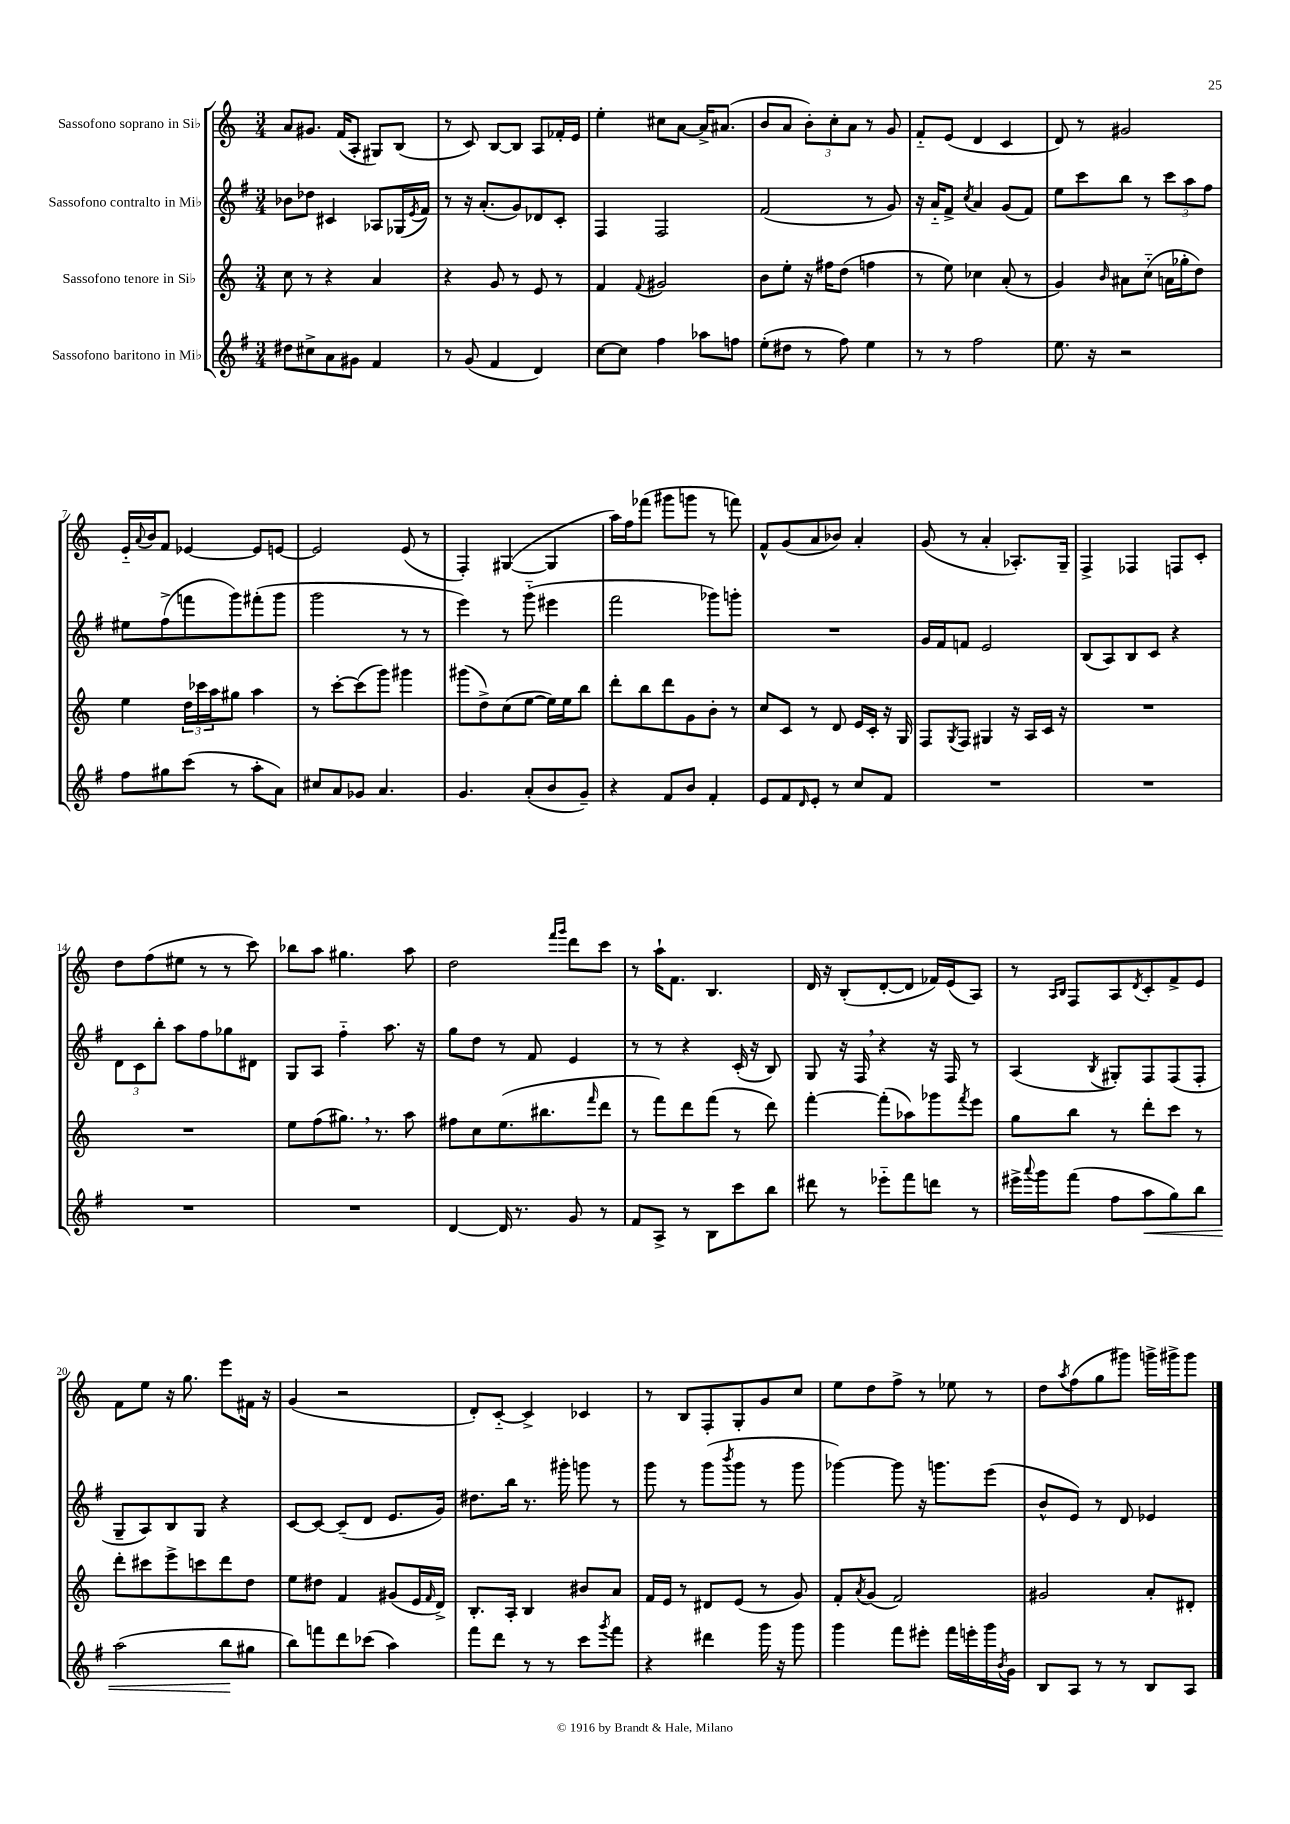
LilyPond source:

<<
\new StaffGroup <<
\new Staff = "s0" \with { instrumentName = "Sassofono soprano in Sib" } {
    \clef treble \key c \major \numericTimeSignature \time 3/4
    a'8 gis'8. f'16( a8-. gis8) b8( |
    r8 c'8) b8~ b8 a8 fes'16-. e'16 |
    e''4-. cis''8 a'8~ a'16-> ais'8.( |
    b'8 a'8 \tuplet 3/2 { b'8-.) c''8-. a'8 } r8 g'8 |
    f'8-_ e'8( d'4 c'4 |
    d'8) r8 gis'2 |
    e'16-_ \appoggiatura { a'8 } b'16 f'8 ees'4~ ees'8 e'8~ |
    e'2 e'8( r8 |
    f4-.) gis4~( gis4 |
    a''16) f''16 fes'''8( gis'''8 g'''8 r8 f'''8) |
    f'8-^ g'8( a'8 bes'8) a'4-. |
    g'8( r8 a'4-. aes8.-.) g16-- |
    f4-> fes4 f8 c'8-. |
    d''8 f''8( eis''8 r8 r8 c'''8) |
    bes''8 a''8 gis''4. a''8 |
    d''2 \grace { f'''16 g'''16 } d'''8 c'''8 |
    r8 a''16-! f'8. b4. |
    d'16 r16 b8-.( d'8~-. d'8 fes'16) e'16( a8) |
    r8 \grace { a16 b16 } f8 a8 \acciaccatura { d'8 } c'8-. f'8-> e'8 |
    f'8 e''8 r16 g''8. e'''8 fis'16 r16 |
    g'4( r2 |
    d'8-.) c'8~-_ c'4-> ces'4 |
    r8 b8 f8-. g8-. g'8 c''8 |
    e''8 d''8 f''8-> r8 ees''8 r8 |
    d''8 \acciaccatura { a''8 } f''8( g''8 gis'''8) g'''16-> gis'''16-> gis'''8 \bar "|." |
}
\new Staff = "s1" \with { instrumentName = "Sassofono contralto in Mib" } {
    \clef treble \key g \major \numericTimeSignature \time 3/4
    bes'8 des''8 cis'4 aes8 ges16( \acciaccatura { e'8 } fis'16) |
    r8 r16 a'8.-.( g'8) des'8 c'8-. |
    fis4 fis2 |
    fis'2( r8 g'8) |
    r16 a'16-_ fis'8-> \acciaccatura { c''8 } a'4 g'8( fis'8) |
    e''8 c'''8 b''8 r8 \tuplet 3/2 { c'''8 a''8 fis''8 } |
    eis''8 fis''8->( f'''8 g'''8) fis'''8-.( g'''8 |
    g'''2 r8 r8 |
    e'''4) r8 g'''8-_( eis'''4 |
    fis'''2 ges'''8) g'''8-. |
    R2. |
    g'16 fis'16 f'8 e'2 |
    b8( a8) b8 c'8 r4 |
    \tuplet 3/2 { d'8 c'8 b''8-. } a''8 fis''8 ges''8 dis'8 |
    g8 a8 fis''4-_ a''8. r16 |
    g''8 d''8 r8 fis'8 e'4 |
    r8 r8 r4 c'16-.( r16 b8) |
    g8 r16 fis16 \breathe r4 r16 fis16 r8 |
    a4( \acciaccatura { b8 } gis8-.) fis8 fis8( fis8-. |
    g8-- a8) b8 g8 r4 |
    c'8~ c'8~ c'8--( d'8 e'8. g'16) |
    dis''8. b''16 r8. gis'''16-. g'''8 r8 |
    g'''8 r8 g'''8( \acciaccatura { b'''8 } g'''8 r8 g'''8 |
    ges'''4~) ges'''8 r16 g'''8. e'''8( |
    b'8-^ e'8) r8 d'8 ees'4 \bar "|." |
}
\new Staff = "s2" \with { instrumentName = "Sassofono tenore in Sib" } {
    \clef treble \key c \major \numericTimeSignature \time 3/4
    c''8 r8 r4 a'4 |
    r4 g'8 r8 e'8 r8 |
    f'4 \appoggiatura { f'8 } gis'2 |
    b'8 e''8-. r16 fis''16 d''8( f''4 |
    r8 e''8) ces''4 a'8-.( r8 |
    g'4) \grace { b'16 } ais'8 c''8-_( a'16 ges''16-. d''8) |
    e''4 \tuplet 3/2 { d''16 ces'''16 a''16 } gis''8 a''4 |
    r8 c'''8~-. c'''8( g'''8) gis'''4 |
    gis'''8( d''8->) c''8( e''8~ e''16) e''16 b''8 |
    d'''8-. b''8 d'''8 g'8 b'8-. r8 |
    c''8 c'8 r8 d'8 e'16 c'16-. r16 g16 |
    f8 \acciaccatura { g8 } f8 gis4 r16 a16 c'16 r16 |
    R2. |
    R2. |
    e''8 f''8( gis''8.) \breathe r8. a''8 |
    fis''8 c''8 e''8.( bis''8. \grace { f'''16 } d'''8 |
    r8 f'''8) d'''8 f'''8( r8 d'''8) |
    f'''4~-. f'''8-.( aes''8) ges'''8 \acciaccatura { f'''8 } e'''8 |
    g''8 b''8 r8 d'''8-. c'''8 r8 |
    d'''8-. cis'''8 e'''8-> c'''8 d'''8 d''8 |
    e''8 dis''8 f'4 gis'8( e'16 \grace { f'16 } d'16->) |
    b8.-. a16-. b4 bis'8 a'8 |
    f'16 e'16 r8 dis'8 e'8( r8 g'8) |
    f'8-. \acciaccatura { a'8 } g'8( f'2) |
    gis'2 a'8-. dis'8-. \bar "|." |
}
\new Staff = "s3" \with { instrumentName = "Sassofono baritono in Mib" } {
    \clef treble \key g \major \numericTimeSignature \time 3/4
    dis''8 cis''8-> a'8 gis'8 fis'4 |
    r8 g'8( fis'4 d'4) |
    c''8~ c''8 fis''4 aes''8 f''8 |
    e''8-.( dis''8 r8 fis''8) e''4 |
    r8 r8 fis''2 |
    e''8. r16 r2 |
    fis''8 gis''8 c'''8( r8 a''8-. a'8) |
    cis''8 a'8 ges'8 a'4. |
    g'4. a'8-.( b'8 g'8--) |
    r4 fis'8 b'8 fis'4-. |
    e'8 fis'8 \grace { d'16 } e'8-. r8 c''8 fis'8 |
    R2. |
    R2. |
    R2. |
    R2. |
    d'4~ d'16 r8. g'8 r8 |
    fis'8 a8-> r8 b8 c'''8 b''8 |
    dis'''8 r8 ees'''8-_ fis'''8 d'''8 r8 |
    eis'''16-> \appoggiatura { a'''8 } g'''16 fis'''8( fis''8 a''8\< g''8) b''8 |
    a''2( b''8\! gis''8 |
    b''8) f'''8 d'''8 ces'''8( a''4) |
    fis'''8 d'''8 r8 r8 c'''8 \acciaccatura { g'''8 } fis'''8 |
    r4 dis'''4 g'''16 r16 g'''8 |
    g'''4 fis'''8 eis'''8-. fis'''16 e'''16-. g'''16 \acciaccatura { b'8 } g'16 |
    b8 a8 r8 r8 b8 a8 \bar "|." |
}
>>
>>
